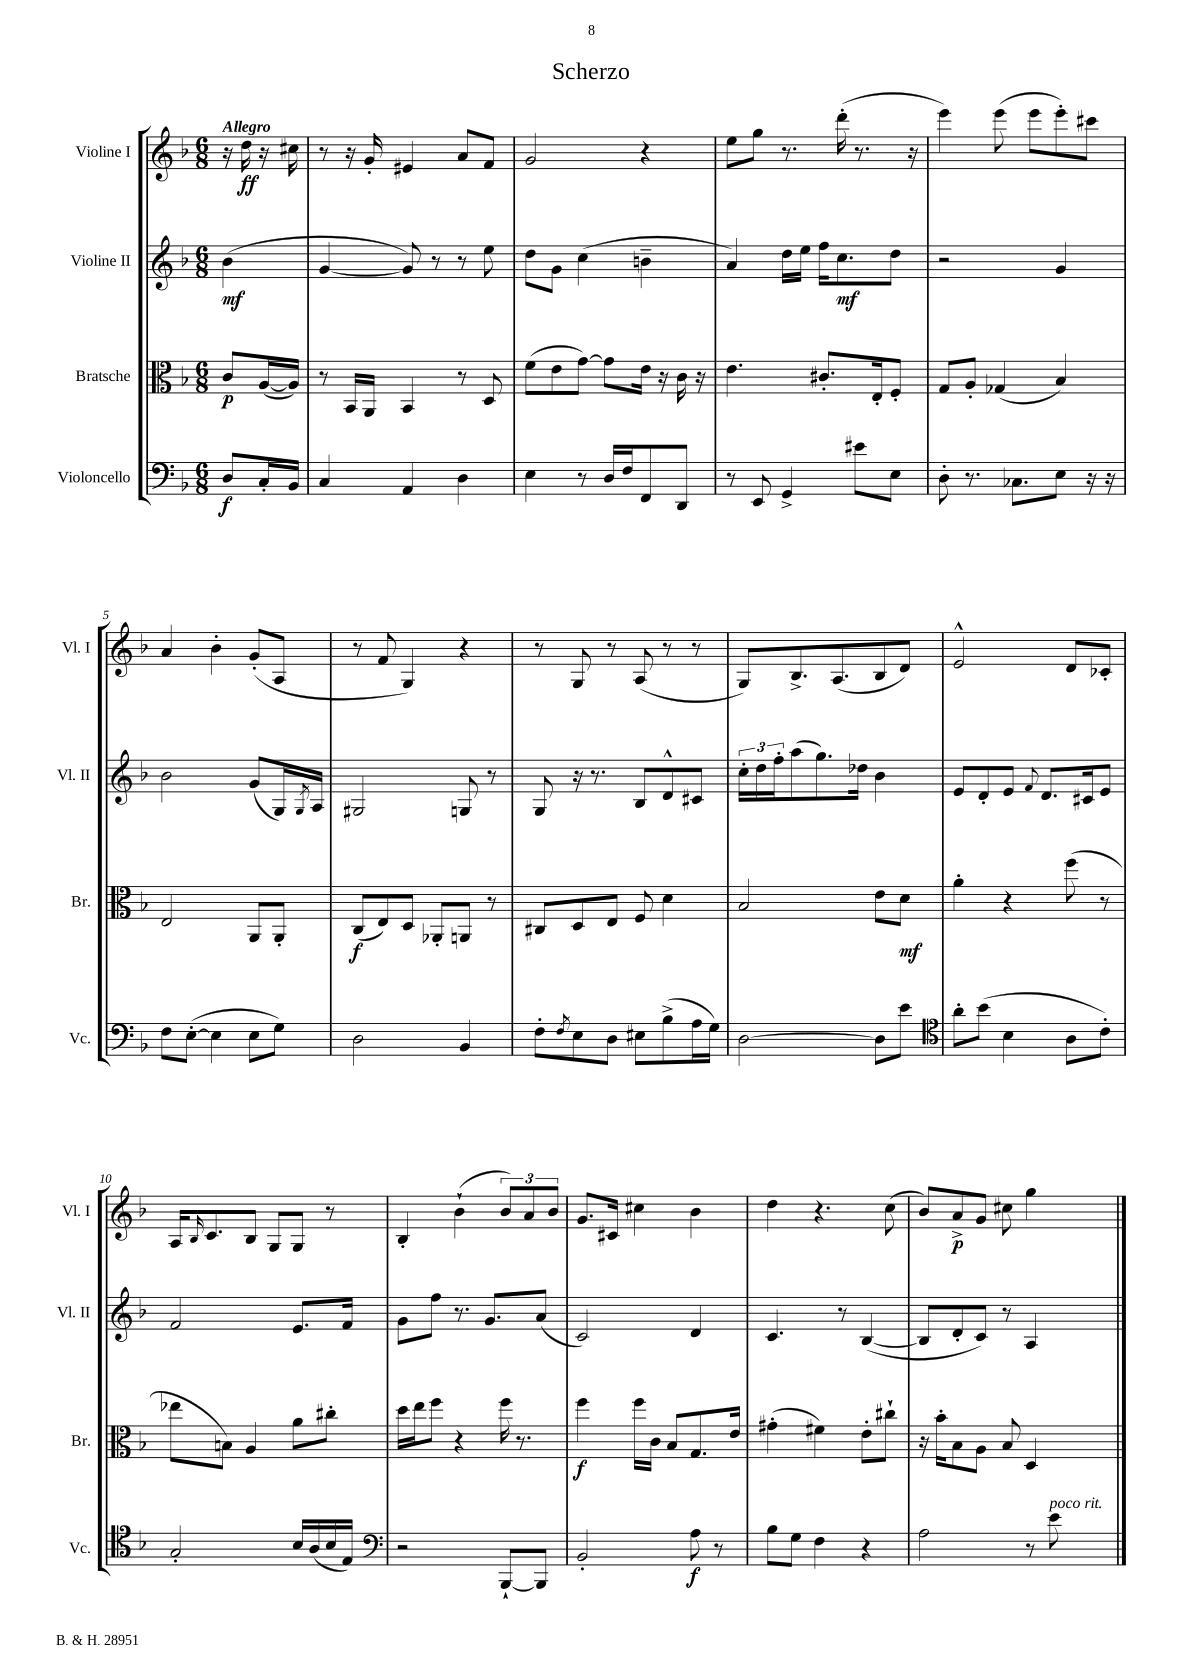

**kern	**kern	**kern	**kern
*staff4	*staff3	*staff2	*staff1
*clefF4	*clefC3	*clefG2	*clefG2
*k[b-]	*k[b-]	*k[b-]	*k[b-]
*M6/8	*M6/8	*M6/8	*M6/8
8D	8c	(4b-	16r
.	.	.	16dd
16C'	([16A	.	16r
16BB-	16A])	.	16cc#
=	=	=	=
4C	8r	[4g	8r
.	16BB-	.	16r
.	16AA	.	16g'
4AA	4BB-	8g])	4e#
.	.	8r	.
4D	8r	8r	8a
.	8D	8ee	8f
=	=	=	=
4E	(8f	8dd	2g
.	8e	8g	.
8r	[8g)	(4cc	.
16D	8g]	.	.
16F	.	.	.
8FF	16e	4b~	4r
.	16r	.	.
8DD	16c	.	.
.	16r	.	.
=	=	=	=
8r	4.e	4a)	8ee
8EE	.	.	8gg
4GG^	.	16dd	8.r
.	.	16ee	.
.	8.c#'	16ff	.
.	.	8.cc	(16ddd'
8e#	.	.	8.r
.	16E'	.	.
8E	8F'	8dd	.
.	.	.	16r
=	=	=	=
8D'	8G	2r	4eee)
8.r	8A'	.	.
.	(4G-	.	(8eee
8.C-	.	.	.
.	.	.	8eee
8E	4B-)	4g	8eee')
16r	.	.	8ccc#
16r	.	.	.
=	=	=	=
8F	2E	2b-	4a
([8E'	.	.	.
4E]	.	.	4b-'
8E	8AA	(8g	(8g'
8G)	8AA'	16G)	8A
.	.	8qG	.
.	.	16A	.
=	=	=	=
2D	(8C	2G#	8r
.	8E)	.	8f
.	8D	.	4G)
.	8AA-'	.	.
4BB-	8AA	8G	4r
.	8r	8r	.
=	=	=	=
8F'	8C#	8G	8r
8qF	.	.	.
8E	8D	16r	8G
.	.	8.r	.
8D	8E	.	8r
8E#	8F	8B-	(8A
(8B-^	4d	8d^^	8r
16A	.	8c#	8r
16G)	.	.	.
=	=	=	=
[2D	2B-	24cc'	8G)
.	.	24dd	.
.	.	24ff'	.
.	.	(8aa	8.B-^
.	.	8.gg)	.
.	.	.	(8.A
.	.	16dd-	.
8D]	8e	4b-	8B-
8e	8d	.	8d)
=	=	=	=
*clefC4	*	*	*
8a'	4a'	8e	2e^^
(8b-	.	8d'	.
4B-	4r	8e	.
.	.	8qqf	.
.	.	8.d	.
8A	(8ff	.	8d
.	.	16c#	.
8c')	8r	8e	8c-'
=	=	=	=
2G'	8ee-	2f	16A
.	.	.	16qqB-
.	.	.	8.c
.	8B)	.	.
.	4A	.	8B-
.	.	.	8G
16B-	8a	8.e	8G
(16A	.	.	.
16B-	8cc#'	.	8r
16E)	.	16f	.
=	=	=	=
*clefF4	*	*	*
2r	16dd	8g	4B-'
.	16ee	.	.
.	8ff	8ff	.
.	4r	8.r	(4b-`
.	.	8.g	.
[8BBB-`	16ff	.	12b-)
.	8.r	.	.
.	.	.	12a
8BBB-]	.	(8a	.
.	.	.	12b-
=	=	=	=
2BB-'	4ff	2c)	8.g
.	.	.	16c#
.	16ff	.	4cc#
.	16c	.	.
.	8B-	.	.
8A	8.G	4d	4b-
8r	.	.	.
.	16e	.	.
=	=	=	=
8B-	(4g#'	4.c	4dd
8G	.	.	.
4F	4f#)	.	4.r
.	.	8r	.
4r	8e'	([4B-	.
.	8cc#`	.	(8cc
=	=	=	=
2A	16r	8B-]	8b-)
.	16b-'	.	.
.	8B-	8d'	8a^
.	8A	8c)	8g
.	8B-	8r	8cc#
8r	4D	4A	4gg
8e	.	.	.
==	==	==	==
*-	*-	*-	*-
